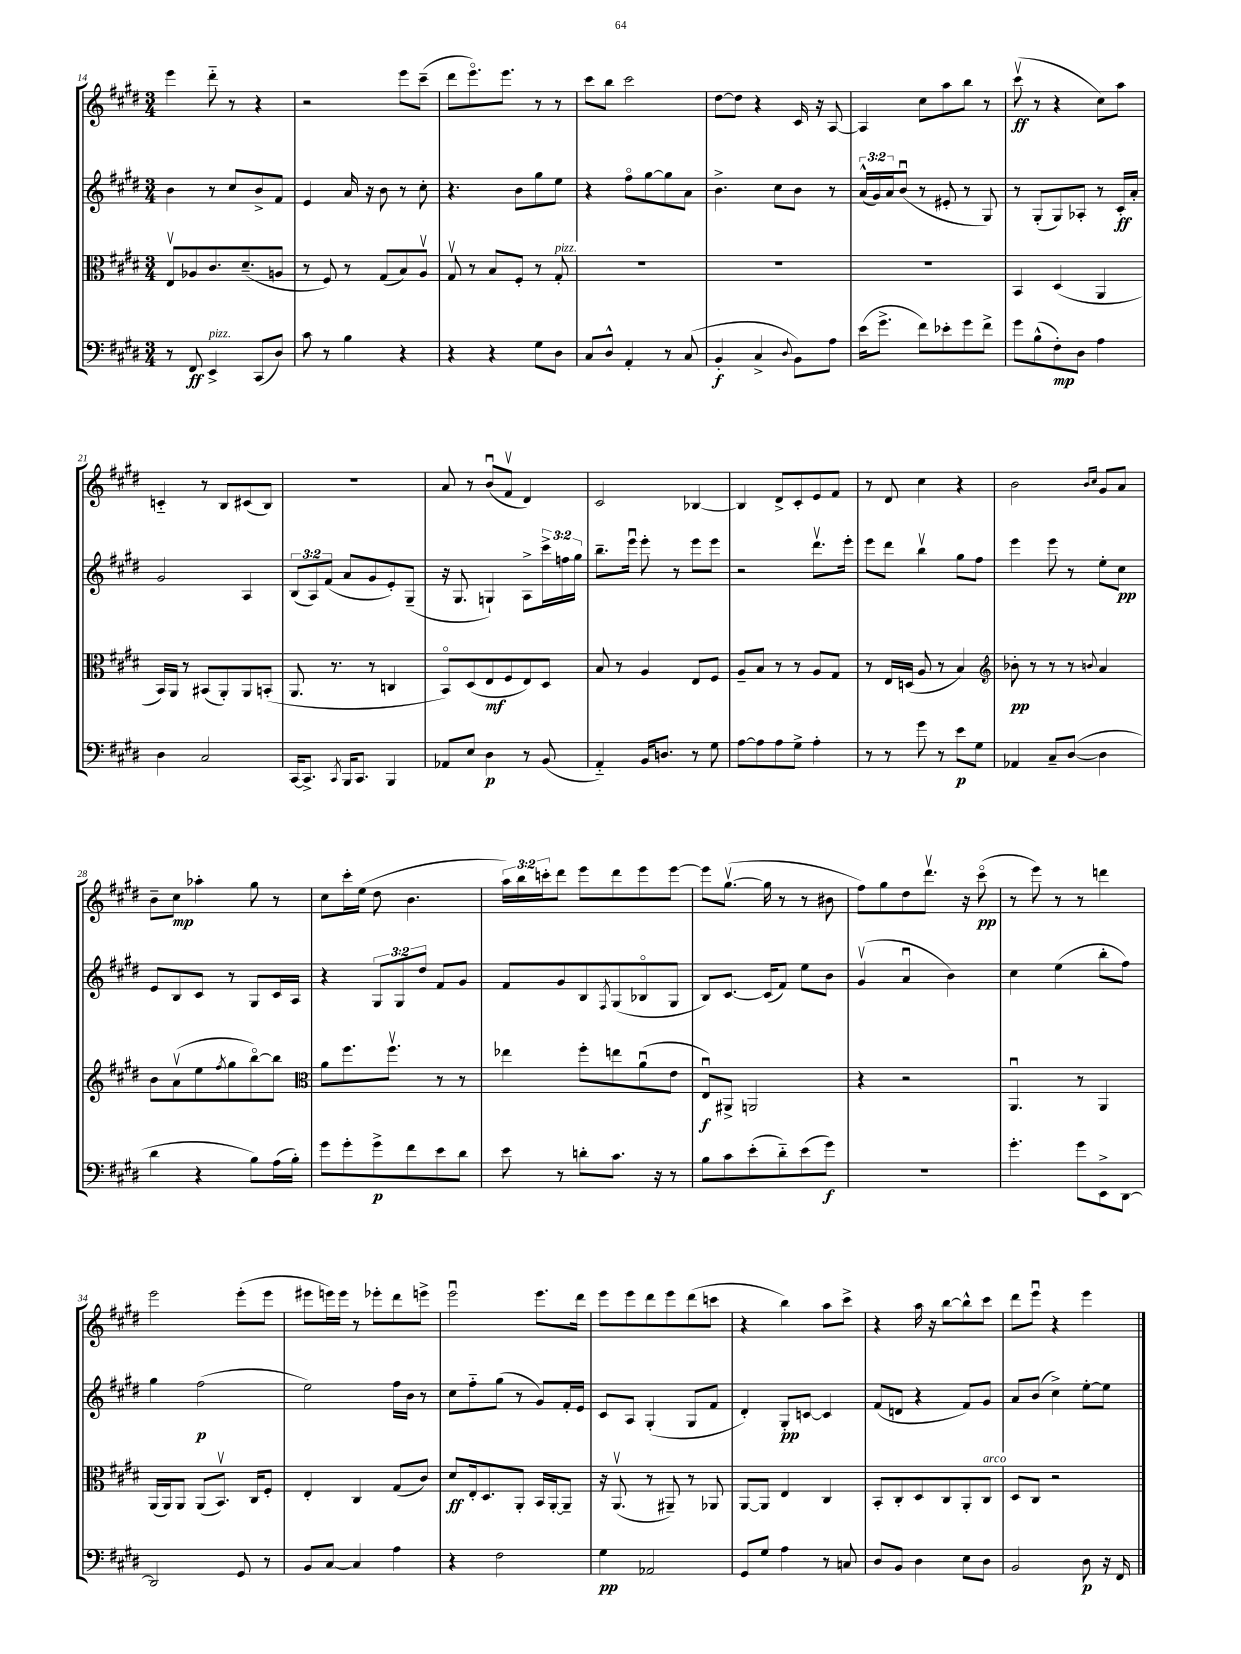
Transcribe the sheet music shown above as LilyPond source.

<<
\new StaffGroup <<
\new Staff = "s0" {
    \clef treble \key e \major \numericTimeSignature \time 3/4 \override Staff.TupletNumber.text = #tuplet-number::calc-fraction-text
    e'''4 dis'''8-_ r8 r4 |
    r2 e'''8 cis'''8--( |
    dis'''8 e'''8.\flageolet) e'''8. r8 r8 |
    cis'''8 b''8 cis'''2 |
    dis''8~ dis''8 r4 cis'16 r16 a8~ |
    a4 cis''8 a''8 b''8 r8 |
    cis'''8\upbow\ff( r8 r4 cis''8) a''8 |
    c'4-_ r8 b8 cis'8( b8) |
    R2. |
    a'8 r8 b'8\downbow( fis'8\upbow dis'4) |
    cis'2 bes4~ |
    bes4 dis'8-> cis'8-. e'8 fis'8 |
    r8 dis'8 cis''4 r4 |
    b'2 \grace { b'16 cis''16 } gis'8 a'8 |
    b'8-- cis''8\mp aes''4-. gis''8 r8 |
    cis''8 cis'''16-. e''16( dis''8 b'4. |
    \tuplet 3/2 { a''16) b''16 c'''16-. } dis'''8 e'''8 dis'''8 e'''8 e'''8~ |
    e'''8 gis''8.~\upbow( gis''16 r8 r8 bis'8 |
    fis''8) gis''8 dis''8 dis'''8.\upbow r16 cis'''8\flageolet\pp( |
    r8 e'''8) r8 r8 d'''4 |
    e'''2 e'''8-.( e'''8 |
    eis'''8 e'''16) e'''16 r8 ees'''8-. dis'''8 e'''8-> |
    e'''2\downbow e'''8. dis'''16 |
    e'''8 e'''8 dis'''8 e'''8 dis'''8( c'''8 |
    r4 b''4) a''8 cis'''8-> |
    r4 a''16 r16 b''8~ b''8-^ cis'''8 |
    dis'''8 e'''8\downbow r4 e'''4 \bar "|." |
}
\new Staff = "s1" {
    \clef treble \key e \major \numericTimeSignature \time 3/4 \override Staff.TupletNumber.text = #tuplet-number::calc-fraction-text
    b'4 r8 cis''8 b'8-> fis'8 |
    e'4 a'16 r16 b'8 r8 cis''8-. |
    r4. b'8 gis''8 e''8 |
    r4 fis''8\flageolet gis''8~ gis''8 a'8 |
    b'4.-> cis''8 b'8 r8 |
    \tuplet 3/2 { a'16-^( gis'16) a'16 } b'8\downbow( r8 eis'8-. r8 gis8) |
    r8 gis8-.( gis8) aes8-. r8 cis'16-.\ff a'16-. |
    gis'2 a4 |
    \tuplet 3/2 { b8( a8) fis'8( } a'8 gis'8 e'8-.) gis8--( |
    r16 gis8. g4-!) a8-> \tuplet 3/2 { cis'''16-> f''16 gis''16 } |
    b''8.-- e'''16\downbow e'''8-. r8 e'''8 e'''8 |
    r2 dis'''8.\upbow e'''16-. |
    e'''8 dis'''8 b''4\upbow gis''8 fis''8 |
    e'''4 e'''8 r8 e''8-. cis''8\pp |
    e'8 b8 cis'8 r8 gis8 cis'16 a16 |
    r4 \tuplet 3/2 { gis8 gis8 dis''8 } fis'8 gis'8 |
    fis'8 gis'8 b8 \acciaccatura { fis8 } gis8( bes8\flageolet gis8 |
    b8) cis'8.~ cis'16( fis'8) e''8 b'8 |
    gis'4\upbow( a'4\downbow b'4) |
    cis''4 e''4( b''8-. fis''8) |
    gis''4 fis''2\p( |
    e''2) fis''16 b'16 r8 |
    cis''8 fis''8-_ gis''8( r8 gis'8) fis'16-. e'16 |
    cis'8 a8 gis4-.( gis8 fis'8 |
    dis'4-.) gis8-.\pp c'8~ c'4 |
    fis'8( d'8 r4 fis'8) gis'8 |
    a'8 b'8( cis''4->) e''8~-. e''8 \bar "|." |
}
\new Staff = "s2" {
    \clef alto \key e \major \numericTimeSignature \time 3/4
    e8\upbow aes8 cis'8. dis'8.--( a8 |
    r8 fis8) r8 gis8( b8) a8\upbow |
    gis8\upbow r8 b8 fis8-. r8 gis8-.^\markup { \italic "pizz." } |
    R2. |
    R2. |
    R2. |
    b,4 dis4( a,4 |
    b,16) a,16 r8 bis,8( a,8-.) a,8 b,8-.( |
    a,8. r8. r8 c4 |
    b,8\flageolet) dis8( e8\mf fis8 e8) dis8 |
    b8 r8 a4 e8 fis8 |
    a8-- b8 r8 r8 a8 gis8 |
    r8 e16 d16( a8 r8 b4) |
    \clef treble bes'8-.\pp r8 r8 r8 \appoggiatura { b'8 } a'4 |
    b'8 a'8\upbow( e''8 \acciaccatura { fis''8 } gis''8 b''8~\flageolet) b''8 |
    \clef alto a'8 fis''8. fis''8.\upbow r8 r8 |
    ees''4 fis''8-. e''8 a'8\downbow( e'8 |
    e8\downbow\f) ais,8-> a,2 |
    r4 r2 |
    a,4.\downbow r8 a,4 |
    a,16( a,16) a,8 a,8( b,8.\upbow) cis16 fis8-. |
    e4-. cis4 gis8( cis'8) |
    dis'8\ff e16-. dis8. a,8-. b,16 a,16~-. a,8-- |
    r16 a,8.\upbow( r8 ais,8--) r8 aes,8 |
    a,8~ a,8 e4 cis4 |
    b,8-. cis8-. dis8 cis8 a,8-. cis8^\markup { \italic "arco" } |
    dis8 cis8 r2 \bar "|." |
}
\new Staff = "s3" {
    \clef bass \key e \major \numericTimeSignature \time 3/4
    r8 fis,8\ff e,4->^\markup { \italic "pizz." } cis,8( dis8) |
    cis'8 r8 b4 r4 |
    r4 r4 gis8 dis8 |
    cis8 dis8-^ a,4-. r8 cis8( |
    b,4-.\f cis4-> \appoggiatura { dis8 } b,8) a8 |
    e'16( gis'8.-> fis'8) ees'8-. gis'8 fis'8-> |
    gis'8 b8-^( fis8-.\mp) dis8 a4 |
    dis4 cis2 |
    cis,16~ cis,8.-> \acciaccatura { cis,8 } b,,16 cis,8. b,,4 |
    aes,8 e8 dis4\p r8 b,8( |
    a,4-_) b,16 d8. r8 gis8 |
    a8~ a8 a8 gis8-> a4-. |
    r8 r8 gis'8 r8 e'8\p gis8 |
    aes,4 cis8-- dis8~( dis4 |
    dis'4 r4 b8) a16( b16-.) |
    gis'8 gis'8-. gis'8->\p fis'8 e'8 dis'8 |
    e'8 r8 d'8-. cis'8. r16 r8 |
    b8 cis'8 e'8-.( dis'8-_) e'8( gis'8\f) |
    R2. |
    gis'4.-. gis'8 e,8-> dis,8~ |
    dis,2 gis,8 r8 |
    b,8 cis8~ cis4 a4 |
    r4 fis2 |
    gis4\pp aes,2 |
    gis,8 gis8 a4 r8 c8 |
    dis8 b,8 dis4 e8 dis8 |
    b,2 dis8\p r16 fis,16 \bar "|." |
}
>>
>>
\layout { \context { \Score currentBarNumber = #14 } }
